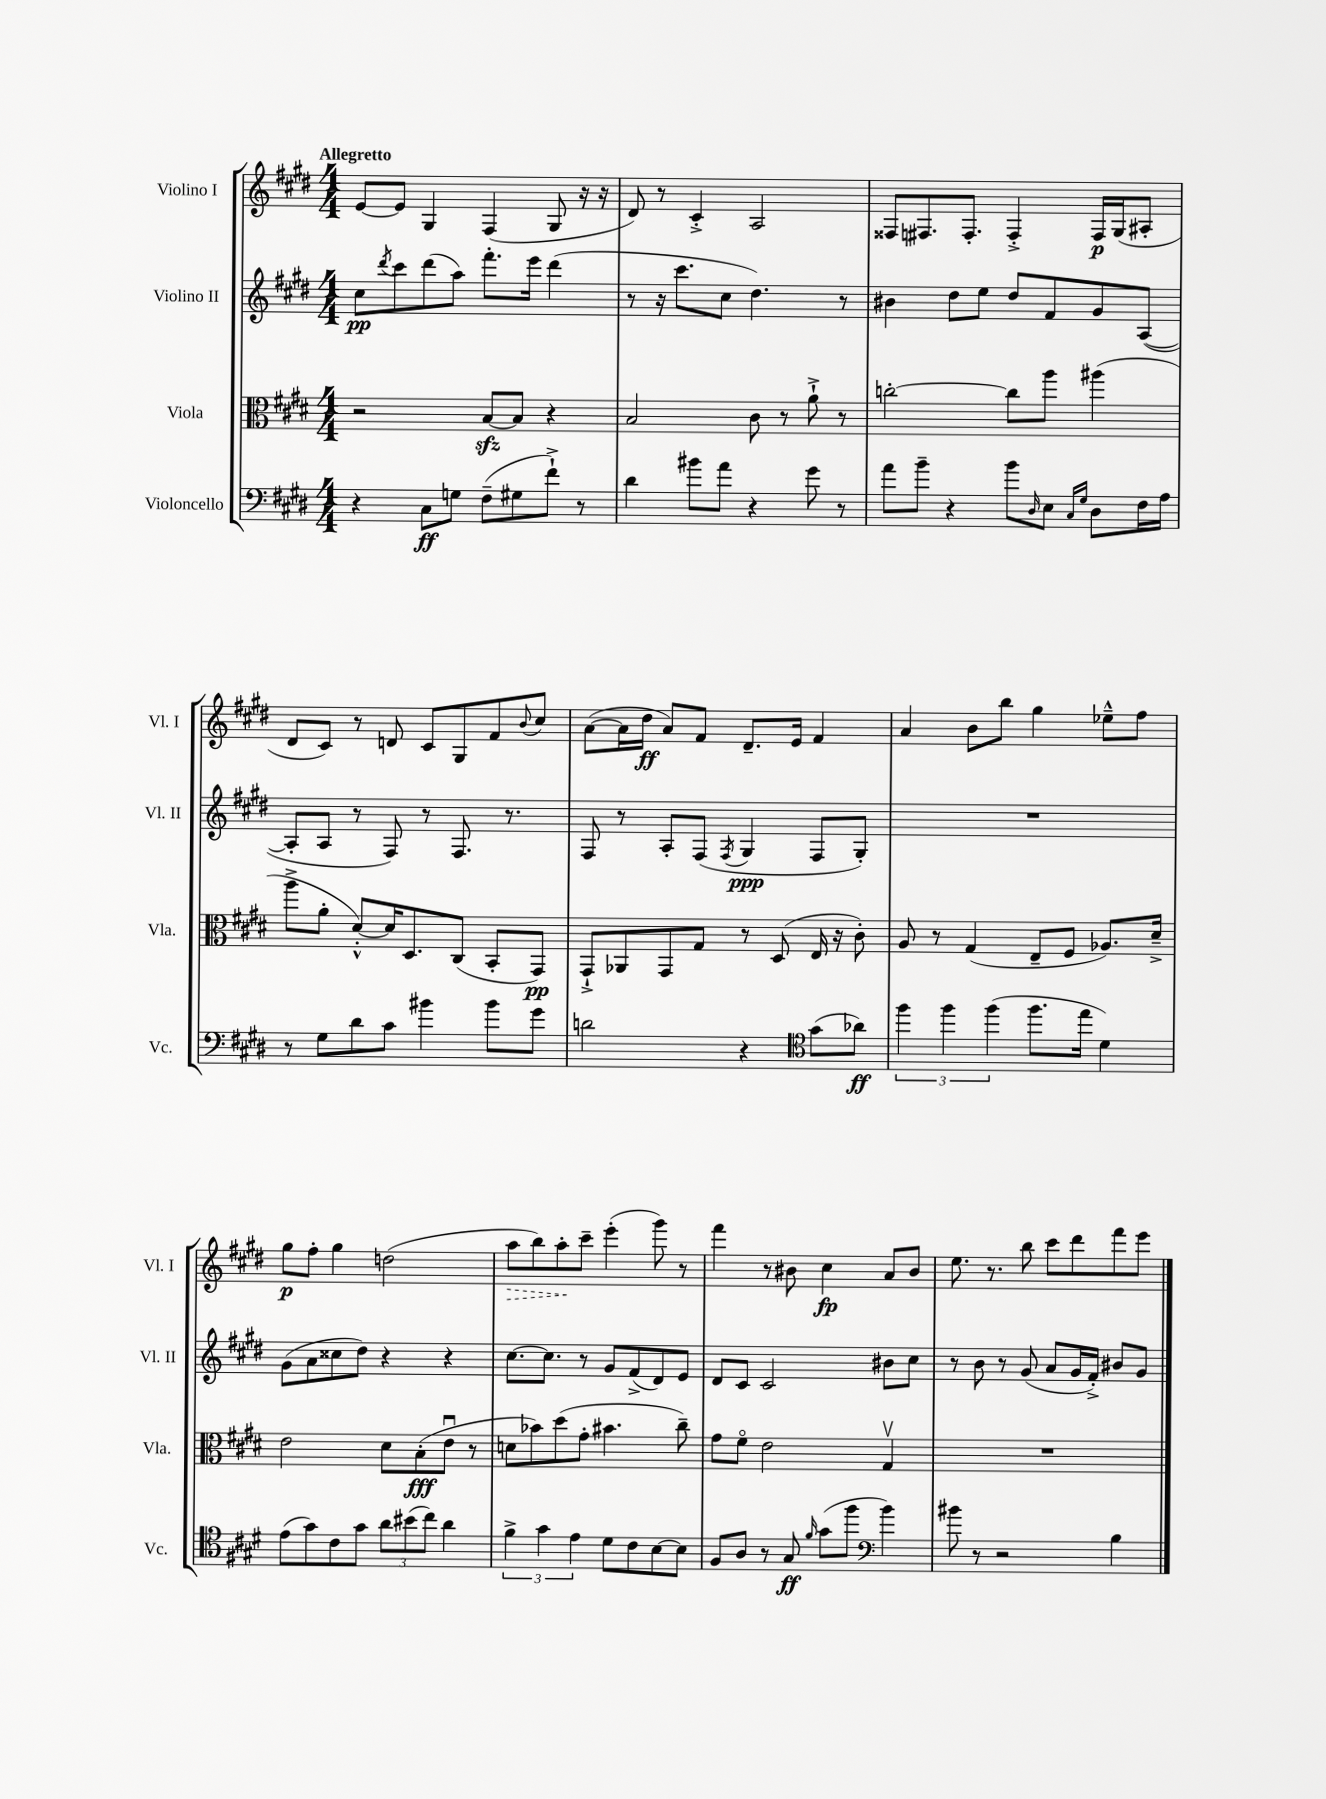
<<
\new StaffGroup <<
\new Staff = "s0" \with { instrumentName = "Violino I" shortInstrumentName = "Vl. I" } {
    \clef treble \key e \major \numericTimeSignature \time 4/4 \tempo "Allegretto"
    e'8~ e'8 gis4 fis4( gis8 r16 r16 |
    dis'8) r8 cis'4-.-> a2 |
    fisis8 fis8. fis8.-. fis4-.-> fis16\p gis16( ais8-. |
    dis'8 cis'8) r8 d'8 cis'8 gis8 fis'8 \appoggiatura { b'8 } cis''8 |
    a'8~( a'16 dis''16\ff a'8) fis'8 dis'8.-- e'16 fis'4 |
    a'4 b'8 b''8 gis''4 ees''8---^ fis''8 |
    gis''8\p fis''8-. gis''4 d''2( |
    \once \override Hairpin.style = #'dashed-line a''8\> b''8) a''8-.\! cis'''8-- e'''4-.( gis'''8) r8 |
    fis'''4 r8 bis'8 cis''4\fp a'8 bis'8 |
    e''8. r8. b''8 cis'''8 dis'''8 fis'''8 e'''8 \bar "|." |
}
\new Staff = "s1" \with { instrumentName = "Violino II" shortInstrumentName = "Vl. II" } {
    \clef treble \key e \major \numericTimeSignature \time 4/4
    cis''8\pp \acciaccatura { dis'''8 } cis'''8 dis'''8( a''8) fis'''8.-. e'''16 dis'''4( |
    r8 r16 cis'''8. cis''8 dis''4.) r8 |
    bis'4 dis''8 e''8 dis''8 fis'8 gis'8 a8~( |
    a8-. a8 r8 fis8) r8 fis8. r8. |
    fis8 r8 a8-. fis8( \acciaccatura { fis8 } gis4\ppp fis8 gis8-.) |
    R1 |
    gis'8( a'8 cisis''8 dis''8) r4 r4 |
    cis''8.~ cis''8. r8 gis'8 fis'8->( dis'8) e'8 |
    dis'8 cis'8 cis'2 bis'8 cis''8 |
    r8 b'8 r8 gis'8( a'8 gis'16 fis'16-.->) bis'8 gis'8 \bar "|." |
}
\new Staff = "s2" \with { instrumentName = "Viola" shortInstrumentName = "Vla." } {
    \clef alto \key e \major \numericTimeSignature \time 4/4
    r2 b8~\sfz b8 r4 |
    b2 cis'8 r8 a'8-!-> r8 |
    c''2~-. c''8 a''8 ais''4( |
    a''8-> a'8-. dis'8~-.-^) dis'16 dis8. cis8( b,8-. gis,8\pp) |
    gis,8-!-> aes,8 gis,8 gis8 r8 dis8( e16 r16 cis'8-.) |
    a8 r8 gis4( e8-- fis8 aes8.) dis'16---> |
    e'2 dis'8 b8-.\fff( e'8\downbow r8 |
    d'8 bes'8) dis''8( gis'8-. bis'4. cis''8--) |
    gis'8 fis'8\flageolet e'2 gis4\upbow |
    R1 \bar "|." |
}
\new Staff = "s3" \with { instrumentName = "Violoncello" shortInstrumentName = "Vc." } {
    \clef bass \key e \major \numericTimeSignature \time 4/4
    r4 cis8\ff g8 fis8--( gis8 fis'8-!->) r8 |
    dis'4 bis'8 a'8 r4 gis'8 r8 |
    a'8 b'8-- r4 b'8 \grace { dis16 } e8 \grace { cis16 gis16 } dis8 fis16 a16 |
    r8 gis8 dis'8 cis'8 bis'4 bis'8 gis'8 |
    d'2 r4 \clef tenor gis'8( aes'8\ff) |
    \tuplet 3/2 { fis''4 fis''4 fis''4( } fis''8. e''16 dis'4) |
    e'8( gis'8) cis'8 gis'8 \tuplet 3/2 { a'8 bis'8( cis''8) } a'4 |
    \tuplet 3/2 { fis'4-> gis'4 e'4 } dis'8 cis'8 b8~ b8 |
    fis8 a8 r8 gis8\ff \grace { fis'16 } gis'8( fis''8 \clef bass b'4) |
    bis'8 r8 r2 b4 \bar "|." |
}
>>
>>
\layout { \context { \Score \remove "Bar_number_engraver" } }
